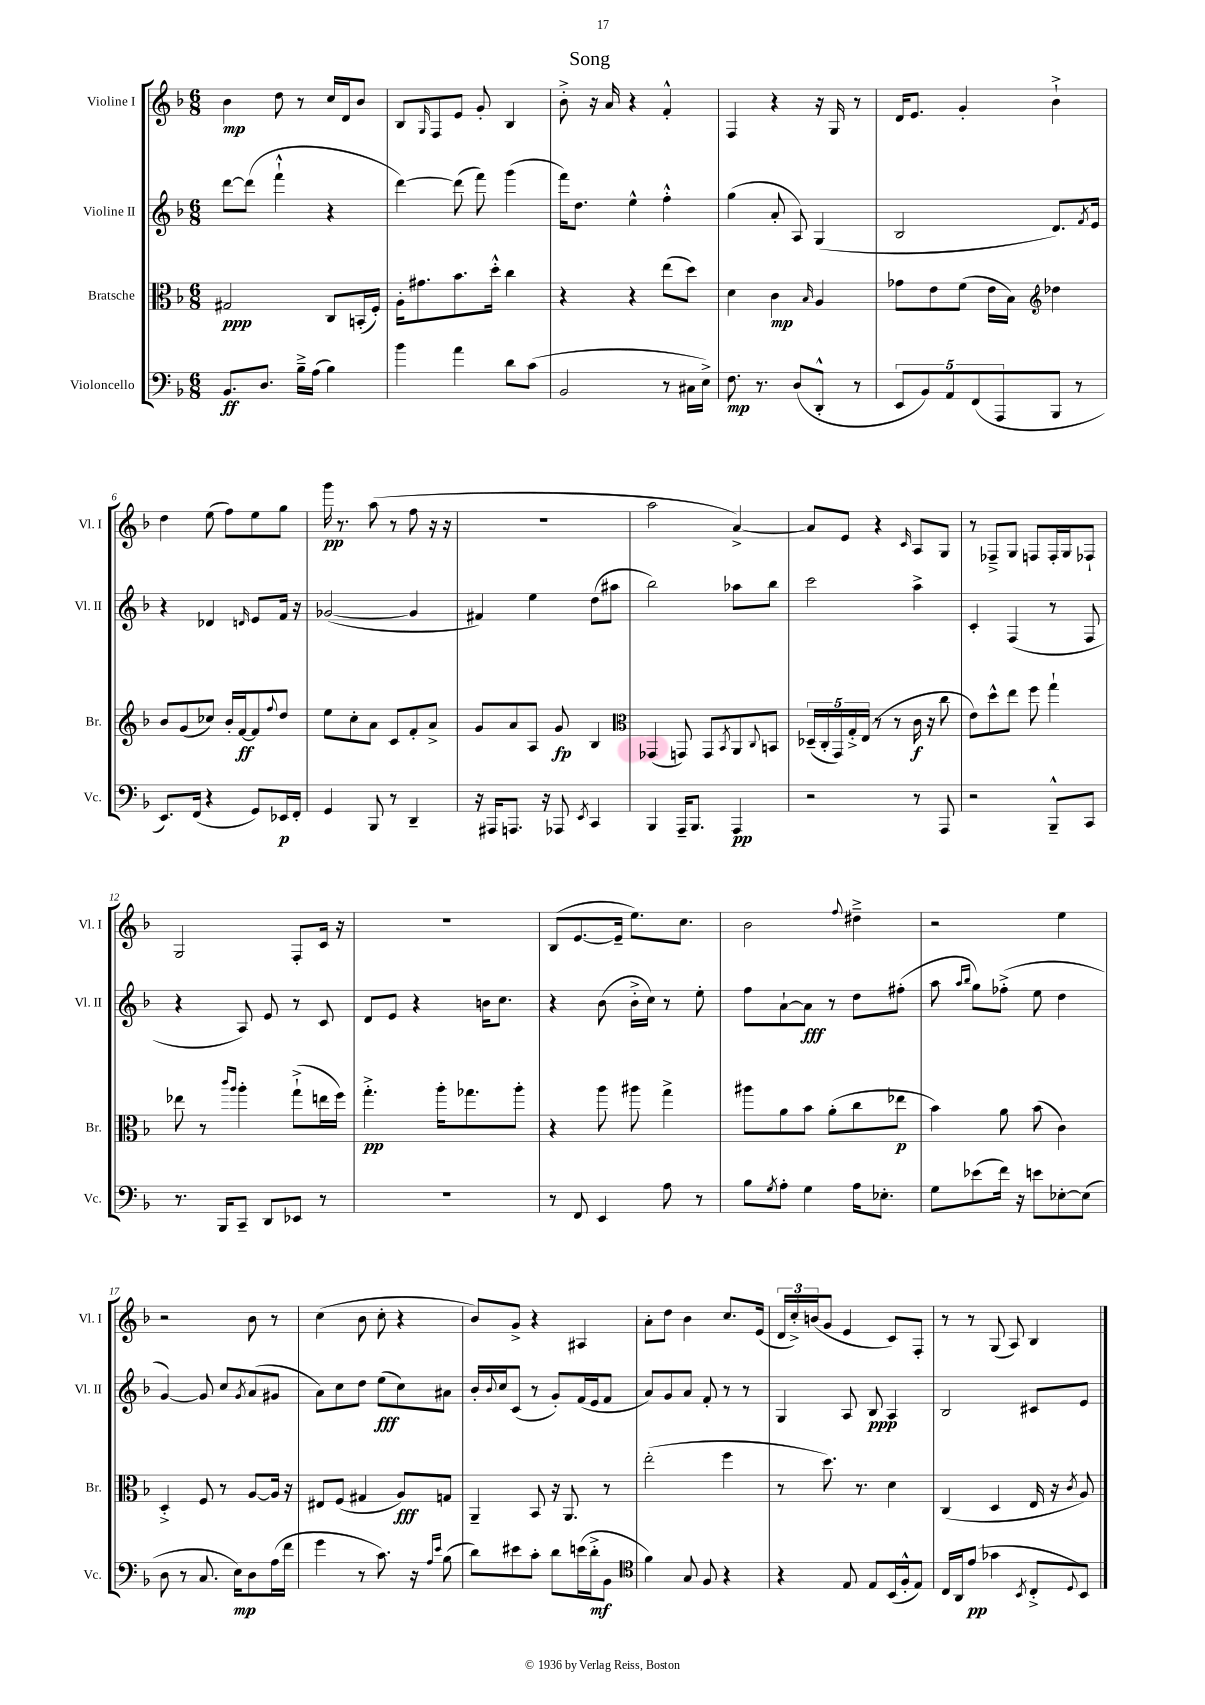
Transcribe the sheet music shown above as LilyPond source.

\header { title = "Song" }
<<
\new StaffGroup <<
\new Staff = "s0" \with { instrumentName = "Violine I" shortInstrumentName = "Vl. I" } {
    \clef treble \key f \major \numericTimeSignature \time 6/8
    bes'4\mp d''8 r8 c''16 d'16 bes'8 |
    bes8 \grace { g16 } f8 e'8 g'8-. bes4 |
    bes'8-.-> r16 a'16 r4 f'4-.-^ |
    f4 r4 r16 g16 r8 |
    d'16 e'8. g'4-. bes'4-!-> |
    d''4 e''8( f''8) e''8 g''8 |
    g'''16\pp r8. a''8( r8 f''8 r16 r16 |
    R2. |
    a''2 a'4~->) |
    a'8 e'8 r4 \grace { c'16 } a8 g8 |
    r8 fes8---> g8 f8 f16-. g16 fes8-! |
    g2 f8-. c'16 r16 |
    R2. |
    bes8( e'8.~ e'16-- e''8.) c''8. |
    bes'2 \appoggiatura { f''8 } dis''4---> |
    r2 e''4 |
    r2 bes'8 r8 |
    c''4( bes'8 c''8-. r4 |
    bes'8) g'8-> r4 ais4 |
    a'8-. d''8 bes'4 c''8. e'16( |
    \tuplet 3/2 { d'16 c''16-.->) b'16( } g'8 e'4 c'8) f8-. |
    r8 r8 g8( a8) bes4 \bar "|." |
}
\new Staff = "s1" \with { instrumentName = "Violine II" shortInstrumentName = "Vl. II" } {
    \clef treble \key f \major \numericTimeSignature \time 6/8
    d'''8~ d'''8( f'''4-!-^ r4 |
    d'''4~) d'''8( f'''8) g'''4( |
    f'''16) d''8. e''4-^ f''4-.-^ |
    g''4( a'8-. a8) g4( |
    bes2 d'8.) \acciaccatura { f'8 } e'16 |
    r4 des'4 \grace { d'16 } e'8 f'16 r16 |
    ges'2~( ges'4 |
    fis'4) e''4 d''8( ais''8 |
    bes''2) aes''8 bes''8 |
    c'''2 a''4-> |
    c'4-. f4( r8 f8 |
    r4 a8) e'8 r8 c'8 |
    d'8 e'8 r4 b'16 c''8. |
    r4 bes'8( bes'16-.-> c''16) r8 e''8-. |
    f''8 a'8~-! a'8\fff r8 d''8 fis''8-.( |
    a''8 \grace { a''16 bes''16 } g''8) fes''8-.->( e''8 d''4 |
    g'4~) g'8 c''8 \acciaccatura { g'8 } a'8( gis'8 |
    a'8) c''8 d''8 e''8\fff( c''8) ais'8 |
    bes'16-. \appoggiatura { bes'8 } c''16 c'8( r8 g'8-.) f'16( e'16 f'8 |
    a'8) g'8 a'8 f'8-. r8 r8 |
    g4 a8 bes8\ppp a4 |
    bes2 cis'8 e'8 \bar "|." |
}
\new Staff = "s2" \with { instrumentName = "Bratsche" shortInstrumentName = "Br." } {
    \clef alto \key f \major \numericTimeSignature \time 6/8
    gis2\ppp c8 b,16-.( f16-.) |
    a16-. gis'8. bes'8. d''16-.-^ c''4 |
    r4 r4 e''8( d''8) |
    d'4 c'4\mp \grace { bes16 } a4 |
    ges'8 e'8 f'8( e'16 bes16) \clef treble des''4 |
    bes'8 g'8( ces''8) bes'16-. f'16~\ff f'8 \appoggiatura { f''8 } d''8 |
    e''8 c''8-. a'8 c'8 f'8-. a'8-> |
    g'8 a'8 a8 g'8\fp bes4 |
    \clef alto ges,4( g,8) g,8 \acciaccatura { bes,8 } a,8 \appoggiatura { c8 } b,8 |
    \tuplet 5/4 { des16--( c16-. g,16) g16-.-> e16( } r8 r8 c'16\f r16 c''8 |
    e'8) d''8-^ e''8 f''8 g''4-! |
    ees''8 r8 \grace { c'''16 a''16 } a''4-. g''8-!->( e''16 f''16) |
    g''4.-.->\pp a''16-. ges''8. a''8-. |
    r4 a''8 ais''8 g''4-> |
    ais''8 a'8 bes'8 a'8-.( c''8 ees''8\p |
    bes'4) a'8 bes'8( c'4) |
    d4-.-> f8 r8 a8~ a16 r16 |
    eis8 f8( gis4 a8\fff) g8 |
    a,4-- bes,8 r16 a,8. r8 |
    e''2-.( f''4 |
    r8 d''8.) r8. d'4 |
    c4( d4 e16 r16 \acciaccatura { c'8 } a8) \bar "|." |
}
\new Staff = "s3" \with { instrumentName = "Violoncello" shortInstrumentName = "Vc." } {
    \clef bass \key f \major \numericTimeSignature \time 6/8
    bes,8.\ff d8. bes16---> a16( bes4) |
    bes'4 a'4 d'8 c'8( |
    bes,2 r8 cis16 e16->) |
    f8.\mp r8. d8( d,8-.-^ r8 |
    \tuplet 5/4 { e,8 bes,8) a,8 f,8( a,,8 } bes,,8 r8 |
    e,8.) f,16( r4 g,8) ees,16\p f,16-. |
    g,4 bes,,8 r8 d,4-- |
    r16 ais,,16 a,,8. r16 aes,,8 \acciaccatura { e,8 } c,4 |
    bes,,4 a,,16-- bes,,8. a,,4\pp |
    r2 r8 a,,8 |
    r2 bes,,8---^ c,8 |
    r8. bes,,16 c,8-- d,8 ees,8 r8 |
    R2. |
    r8 f,8 e,4 a8 r8 |
    bes8 \acciaccatura { g8 } a8-. g4 a16 ees8.-. |
    g8 ees'8( f'16) r16 e'8 ees8~-. ees8( |
    d8 r8 c8. e16\mp) d8 a16( f'16 |
    g'4 r8 c'8.) r16 \grace { a16 e'16 } bes8( |
    d'8) eis'8 c'8-. d'8 e'16( d'16-.->\mf bes,8 |
    \clef tenor f'4) g8 f8 r4 |
    r4 e8 e8 bes,16( f16-.-^ e8) |
    c16 a,16 e'8\pp( ges'4 \acciaccatura { bes,8 } c8-.-> \appoggiatura { d8 } bes,8) \bar "|." |
}
>>
>>
